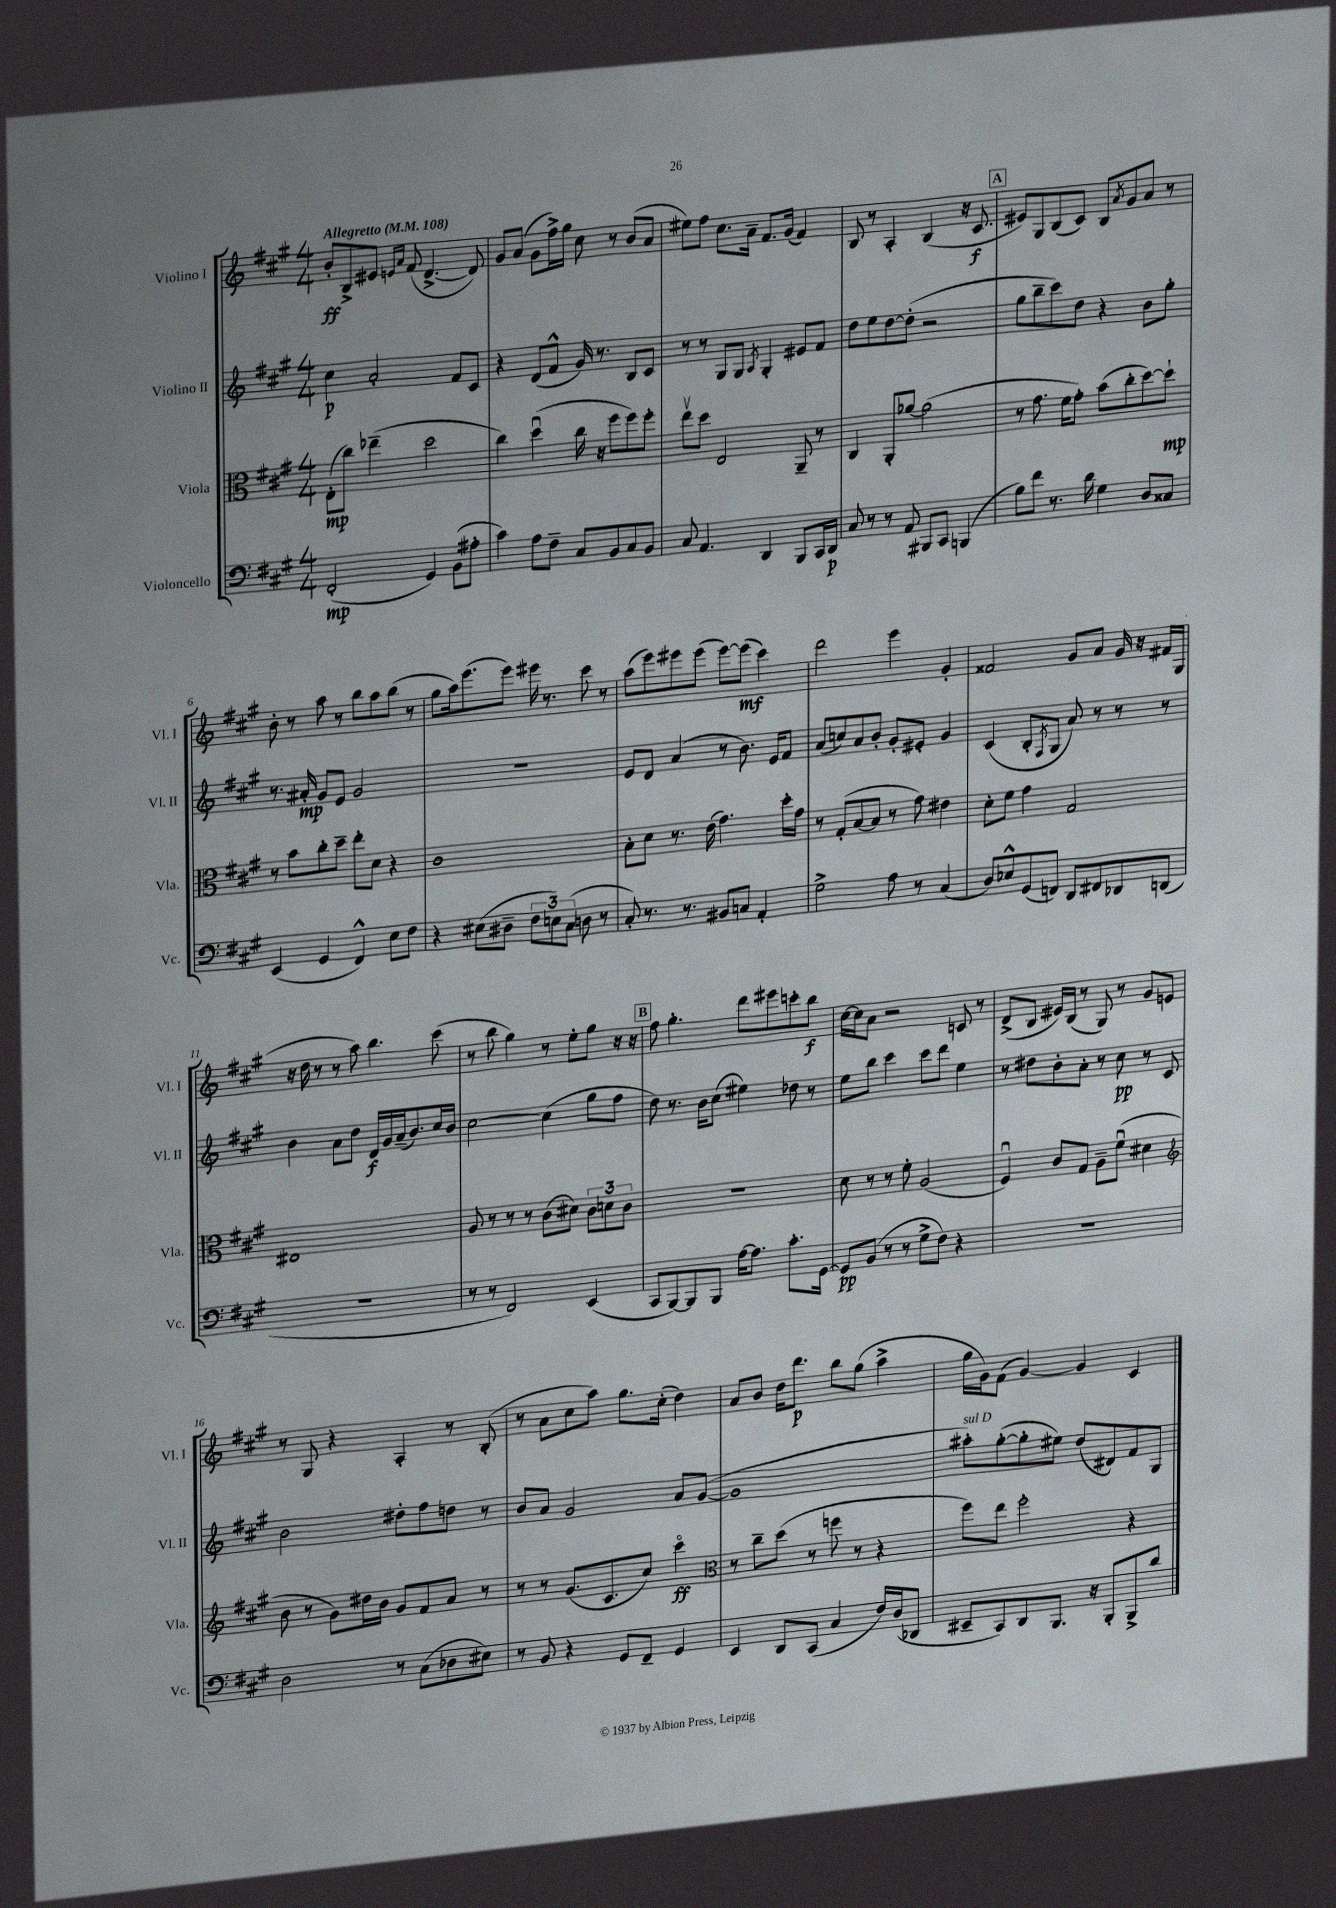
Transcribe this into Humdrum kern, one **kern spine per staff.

**kern	**kern	**kern	**kern
*staff4	*staff3	*staff2	*staff1
*clefF4	*clefC3	*clefG2	*clefG2
*k[f#c#g#]	*k[f#c#g#]	*k[f#c#g#]	*k[f#c#g#]
*M4/4	*M4/4	*M4/4	*M4/4
*MM108	*MM108	*MM108	*MM108
(2FF#'	(8E'	4cc#	8b'
.	8cc#)	.	8B^
.	(4ee-~	2a'	8e#
.	.	.	16qqe
.	.	.	16qqa
.	.	.	(8f#
4GG#)	2dd	.	[4.d^
(8BB	.	8f#	.
8A#'	.	8c#	8d])
=	=	=	=
4c#)	4cc#)	4r	8g#
.	.	.	(8a
8A	(4ddu	(8d	8g#
8F#~	.	8f#^^	16ff#^)
.	.	.	16gg#
8C#	16cc#	16g#)	8cc#
.	16r	8.r	.
8BB	8ff#	.	8r
8C#	8ff#)	8B	(8b
8BB	8ff#'	8c#	8a
=	=	=	=
8C#	8eev	8r	8ee#)
4.AA	8dd	8r	8ff#
.	2E	8G#	8.cc#
.	.	8G#	.
.	.	.	16a~
.	.	8qA	.
4DD	.	4G#'	8.f#
.	.	.	(16g#
8BBB	8AA~	8e#	4f#)
16CC#	8r	8f#	.
16DD	.	.	.
=	=	=	=
8C#	4C#	8dd	8B
8r	.	8ee	8r
8r	8AA'	[8dd	4A'
8AA	[8a-	(8dd']	.
8BBB#	(2a-]	2r	(4B
8CC#	.	.	.
(4BBB	.	.	16r
.	.	.	8.c#
=	=	=	=
8B)	8r	8gg#	8e#)
8f#	8.g#	8bb~	8G#
8.r	.	8ccc#)	(8B
.	16f#	.	.
.	8g#')	8dd	8c#)
16d	.	.	.
4G#	(8b	4r	8B
.	.	.	8qa
.	8cc#'	.	8g#
8D	[8dd)	8b	8a
8C##	8dd`]	8gg#'	8r
=	=	=	=
(4EE	8r	8.r	8b'
.	8b	.	8r
.	.	16a#'	.
4GG#	8cc#'	8g#	8aa
.	8dd~	8e	8r
4FF#^^)	8ee'	2g#	8bb
.	8d	.	8aa
8E	4r	.	(8bb
8F#	.	.	8r
=	=	=	=
4r	1c#	1r	8gg#
.	.	.	16aa)
.	.	.	(8.eee
(8E#	.	.	.
8D#~	.	.	8eee)
12F#	.	.	16eee#
.	.	.	8.r
12E)	.	.	.
(12C#	.	.	.
8D	.	.	8ccc#
8r	.	.	8r
=	=	=	=
8C#')	8B'	8e	(8aa
8.r	8d	8d	8eee)
.	8.r	(4a	8eee#
8.r	.	.	.
.	.	.	(8eee#
.	(16e	.	.
8BB#	4.g#)	8r	[8eee#)
8C	.	8.b)	(8eee#]
4AA'	.	.	4ccc#)
.	.	16e	.
.	16dd'	8f#	.
.	16g#	.	.
=	=	=	=
2G#^	8r	(8a	2ddd
.	(8G#'	8cc)	.
.	[8B	8a	.
.	8B]	8b'	.
8A	8r	8g#'	4eee
8r	8g#)	8e#'	.
(4C#	4e#	4g#	4g#'
=	=	=	=
8D)	8d'	(4c#	2f##
8E-^^	8f#	.	.
(8GG#	4g#	8B'	.
.	.	8qF#	.
8FF)	.	8G#	.
8DD	2G#	8a)	8g#
8FF#	.	8r	8a
8DD-	.	8r	16g#
.	.	.	16r
(8DD	.	8r	16f#
.	.	.	(16G#
=	=	=	=
1r	1E#	4b	16r
.	.	.	16dd
.	.	.	8r
.	.	8a	8r
.	.	8dd	8aa)
.	.	16d	4.bb
.	.	16g#	.
.	.	(16a~	.
.	.	8.b)	.
.	.	16cc#	(8ccc#
.	.	16b	.
=	=	=	=
8r	8A	[2cc#	8r
8r	8r	.	8bb
2FF#)	8r	.	4gg#)
.	8r	.	.
.	(8c#	(4cc#]	8r
.	8d#)	.	8ee'
(4EE	12c#	8gg#	8gg#
.	12d	.	.
.	.	8ff#	16r
.	12c#	.	.
.	.	.	16r
=	=	=	=
8CC#	1r	8dd)	8ff#
[8BBB)	.	8.r	4.gg#'
8BBB]	.	.	.
.	.	16b	.
8BBB	.	(8cc#	.
[16A	.	4ee#)	8ddd
8.A]	.	.	.
.	.	.	8eee#
8.c#'	.	8dd-	8ccc'
.	.	8r	8bb
[16GG#	.	.	.
=	=	=	=
8GG#]	8d	8ee	[16cc#
.	.	.	16cc#]
(8BB	8r	8bb	8a
8r	8r	4ccc#	2r
8r	8f#'	.	.
8G#^	(2A	8ccc#	.
8F#)	.	8ddd	.
4r	.	4ee	8c
.	.	.	8r
=	=	=	=
1r	4F#u)	8r	(8d^
.	.	8dd#	8B
.	8c#	8b'	16e#)
.	.	.	(16B
.	8G#	8a'	8r
.	8A~	8r	8G#)
.	(8f#u	8cc#	8r
.	4d#	8r	8g#
.	.	8c#	8e
=	=	=	=
*	*clefG2	*	*
2D	8b	2b	8r
.	8r	.	8G#
.	8g#)	.	4r
.	16dd#	.	.
.	16b	.	.
8r	8g#	8dd#'	4A'
(8C#	8f#	8ff#	.
8D-	8a	8dd	8r
8E#)	8r	8r	(8B'
=	=	=	=
8r	8r	8b	8r
8BB	8r	8a	8a
4r	(8.g#	2g#	8cc#
.	.	.	8aa)
.	8.c#	.	.
8GG#	.	.	8.gg#
8FF#~	8cc#)	.	.
.	.	.	(16cc#'
4GG#	4ccc#o	8a	4dd)
.	.	([8g#	.
=	=	=	=
*	*clefC3	*	*
4EE	8r	1g#]	8a
.	8cc#~	.	8b
8DD	(8dd	.	16dd
.	.	.	8.ddd
(8CC#	8r	.	.
4C#	8ff	.	8bb
.	8r	.	(8gg#
16F#)	4r	.	4aa^
(16D	.	.	.
8DD-	.	.	.
=	=	=	=
8EE#~	8ff#)	8aa#')	16gg#
.	.	.	16g#)
8CC#)	8ee	([8gg#'	(8f#
8DD	2ff#'	8gg#']	[4g#)
8.BBB	.	8ee#)	.
.	.	(8dd	4g#]
16r	.	.	.
8BBB'	.	8d#)	.
8BBB^	4r	8f#	4c#
8d	.	8G#	.
==	==	==	==
*-	*-	*-	*-
